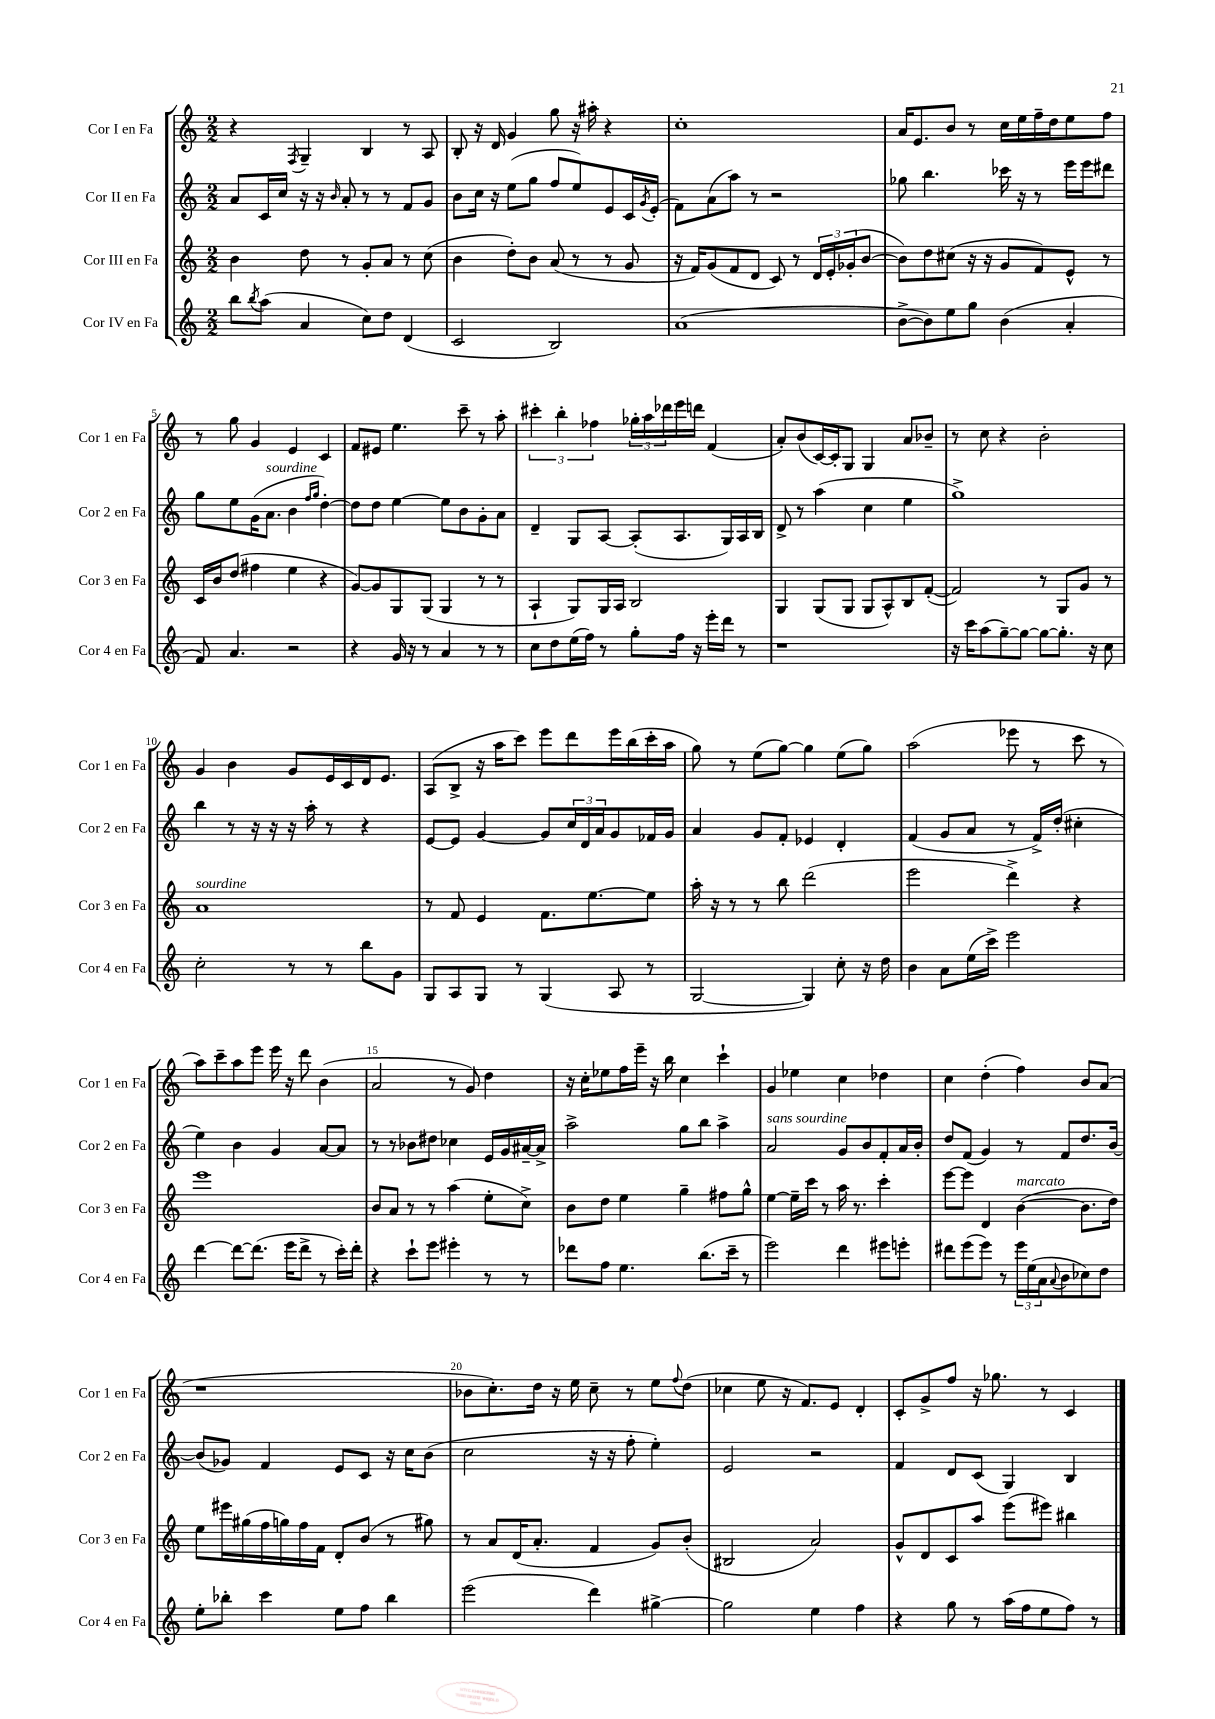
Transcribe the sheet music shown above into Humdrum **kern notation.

**kern	**kern	**kern	**kern
*staff4	*staff3	*staff2	*staff1
*clefG2	*clefG2	*clefG2	*clefG2
*k[]	*k[]	*k[]	*k[]
*M2/2	*M2/2	*M2/2	*M2/2
8bb\L	4b\	8a/L	4r
8qbb/	.	.	.
(8aa\J	.	16c/L	.
.	.	16cc/JJ	.
.	.	.	8qF/
4a/	8dd\	16r	4G~/
.	.	16r	.
.	.	16qqb/	.
.	8r	8a'/	.
8cc\L)	8g'/L	8r	4B/
8dd\J	8a/J	8r	.
(4d/	8r	8f/L	8r
.	(8cc\	8g/J	8A/
=	=	=	=
2c/	4b\	8b\L	8B'/
.	.	16cc\Jk	16r
.	.	16r	16d/
.	8dd'\L)	(8ee\L	4g/
.	8b\J	8gg\J	.
2B/)	(8a/	8ff/L	8gg\
.	8r	8ee/)	16r
.	.	.	16aa#'\
.	8r	8e/	4r
.	8g/	16c/L	.
.	.	8qg/	.
.	.	(16e'/JJ	.
=	=	=	=
(1a	16r	8f\L)	1cc'
.	16f/LK)	.	.
.	(8g/	(8a\	.
.	8f/	8aa\J)	.
.	8d/J	8r	.
.	8c/)	2r	.
.	8r	.	.
.	24d/LL	.	.
.	24e'/	.	.
.	(24g-'/J	.	.
.	[8b/J	.	.
=	=	=	=
[8b^\L	8b\]L)	8gg-\	16a/LK
.	.	.	8.e/
8b\])	8dd\	4.bb\	.
8ee\	(8cc#\J	.	8b/J
8gg\J	16r	.	8r
.	16r	.	.
(4b\	8g/L	16ccc-\	16cc\LL
.	.	16r	16ee\
.	8f/)	8r	16ff~\
.	.	.	16dd\J
4a'/	8e^^/J	16eee\LL	8ee\
.	.	16eee\J	.
.	8r	8ddd#\J	8ff\J
=	=	=	=
8f/)	16c/LL	8gg\L	8r
.	16b/J	.	.
4.a/	(8dd/J	8ee\	8gg\
.	4ff#\	(16g\K	4g/
.	.	8.a\J	.
2r	4ee\	4b\	4e/
.	.	16qqff/LL	.
.	.	16qqgg/JJ	.
.	4r	[4dd'\)	4c/
=	=	=	=
4r	[8g/L)	8dd\]L	8f/L
.	8g/]	8dd\J	8e#/J
16g/	8G/	[4ee\	4.ee\
16r	.	.	.
8r	(8G/J	.	.
4a/	4G/	8ee\]L	.
.	.	8b\	8ccc~\
8r	8r	8g'\	8r
8r	8r	8a\J	8aa'\
=	=	=	=
8cc\L	4A`/	4d~/	6ccc#'\
8dd\	.	.	.
.	.	.	6bb'\
(16ee\L	8G/L)	8G/L	.
16ff\JJ)	.	.	.
.	.	.	6ff-\
8r	16G/L	[8A/J	.
.	16A/JJ	.	.
8gg'\L	2B/	(8A'/]L	24gg-'\LL
.	.	.	24aa\
.	.	.	24ddd-\
16ff\Jk	.	8.A/	16eee\
16r	.	.	16ddd\JJ
16eee'\LL	.	.	(4f/
16ddd\JJ	.	16G/L)	.
8r	.	16A/	.
.	.	16B/JJ	.
=	=	=	=
1r	4G/	8d^/	8a'/L)
.	.	8r	(8b/
.	(8G/L	(4aa\	[16c/L)
.	.	.	16c'/]J
.	8G/J	.	8G/J
.	8G/L	4cc\	4G/
.	8A^^/)	.	.
.	8B/	4ee\	8a/L
.	([8f'/J	.	8b-~/J
=	=	=	=
16r	2f/])	1gg^)	8r
16ccc\LK	.	.	.
(8aa\	.	.	8cc\
[8gg~\)	.	.	4r
8gg\_J	.	.	.
8gg\_L	8r	.	2b'\
8.gg'\]J	8G/L	.	.
.	8g/J	.	.
16r	.	.	.
8cc\	8r	.	.
=	=	=	=
2cc'\	1a	4bb\	4g/
.	.	8r	4b\
.	.	16r	.
.	.	16r	.
8r	.	16r	8g/L
.	.	16aa'\	.
8r	.	8r	16e/L
.	.	.	16c/
8bb\L	.	4r	16d/J
.	.	.	8.e/J
8g\J	.	.	.
=	=	=	=
8G/L	8r	[8e/L	(8A/L
8A/	8f/	8e/]J	8B^/J
8G/J	4e/	[4g/	16r
.	.	.	16aa\LK
8r	.	.	8ccc\J)
(4G/	8.f\L	8g/]L	8eee\L
.	.	24cc/L	8ddd\
.	.	24d/	.
.	[8.ee\	.	.
.	.	24a/J	.
8A/	.	8g/	16eee\L
.	.	.	(16bb\
8r	8ee\]J	16f-/L	16ccc'\
.	.	16g/JJ	16aa\JJ
=	=	=	=
[2G/	16aa'\	4a/	8gg\)
.	16r	.	.
.	8r	.	8r
.	8r	8g/L	(8ee\L
.	8bb\	8f'/J	[8gg\J)
4G/])	(2ddd\	4e-/	4gg\]
8cc'\	.	4d'/	(8ee\L
16r	.	.	8gg\J)
16dd\	.	.	.
=	=	=	=
4b\	2eee\	(4f/	(2aa\
8a\L	.	8g/L	.
(16ee\L	.	8a/J	.
16ccc^\JJ)	.	.	.
2eee\	4ddd^\)	8r	8eee-\
.	.	16f^/LL)	8r
.	.	(16dd'/JJ	.
.	4r	4cc#'\	8ccc\
.	.	.	8r
=	=	=	=
[4ddd\	1eee	4ee\)	8aa\L)
.	.	.	8ccc~\
8ddd\_L	.	4b\	8aa\
(8.ddd\]J	.	.	8eee\J
.	.	4g/	16eee\
16eee\LK	.	.	16r
8ddd^\J	.	.	8ddd\
8r	.	[8a/L	(4b\
16ccc'\LL)	.	8a/]J	.
16ddd'\JJ	.	.	.
=	=	=	=
4r	8b/L	8r	2a/
.	8a/J	8r	.
8ccc`\L	8r	8b-\L	.
8eee\J	8r	8dd#\J	.
4eee#'\	(4aa\	4cc-\	8r
.	.	.	8g/)
8r	8ee'\L	16e/LL	4dd\
.	.	16g/	.
8r	8cc^\J)	[16a#~/	.
.	.	16a#^/]JJ	.
=	=	=	=
8ddd-\L	8b\L	2aa^\	16r
.	.	.	16cc'\LK
8ff\J	8dd\J	.	8ee-\
4.ee\	4ee\	.	16ff\L
.	.	.	16eee~\JJ
.	.	.	16r
.	.	.	16bb\
.	4gg~\	8gg\L	4cc\
(8.bb\L	.	8bb\J	.
.	8ff#\L	4aa^\	4ccc`\
16ccc~\Jk	.	.	.
8r	8gg^^\J	.	.
=	=	=	=
2eee\)	[4ee\	2a/	4g/
.	16ee~\]LL	.	4ee-\
.	16ccc\JJ	.	.
.	8r	.	.
4ddd\	16aa\	8g/L	4cc\
.	8.r	.	.
.	.	8b/	.
8eee#\L	4ccc'\	8f'/	4dd-\
8eee'\J	.	16a/L	.
.	.	16b'/JJ	.
=	=	=	=
8ddd#\L	[8eee\L	8dd/L	4cc\
(8eee\	8eee\]J	(8f/J	.
8eee\J)	4d/	4g/)	(4dd'\
8r	.	.	.
24eee\LL	([4b\	8r	4ff\)
(24ee\	.	.	.
24a\J	.	.	.
8qqa/	.	.	.
8b\	.	8f/L	.
8cc-\)	8.b\]L	8.dd/	8b/L
8dd\J	.	.	(8a/J
.	16dd\Jk)	[16b/Jk	.
=	=	=	=
8ee'\L	8ee\L	(8b/]L	1r
8bb-'\J	16eee#\L	8g-/J)	.
.	(16gg#\	.	.
4ccc\	16ff\	4f/	.
.	16gg\)	.	.
.	16ff\	.	.
.	16f\JJ	.	.
8ee\L	8d'/L	8e/L	.
8ff\J	(8b/J	8c/J	.
4bb-\	8r	16r	.
.	.	16cc\LK	.
.	8gg#\)	(8b\J	.
=	=	=	=
(2eee\	8r	2cc\	8b-\L
.	8a/L	.	8.cc'\)
.	(16d/K	.	.
.	8.a'/J	.	16dd\Jk
.	.	.	16r
.	.	.	16ee\
4ddd\)	4f/	16r	8cc~\
.	.	16r	.
.	.	8ff'\	8r
[4gg#^\	8g/L)	4ee'\)	8ee\L
.	.	.	8qqff/
.	(8b'/J	.	(8dd\J
=	=	=	=
2gg#\]	2B#/	2e/	4cc-\
.	.	.	8ee\
.	.	.	16r
.	.	.	8.f/L)
4ee\	2a/)	2r	.
.	.	.	8e/J
4ff\	.	.	4d'/
=	=	=	=
4r	8g^^/L	4f/	8c'/L
.	8d/	.	8g^/
8gg\	8c/	8d/L	8ff/J
8r	8aa/J	(8c/J	16r
.	.	.	8.gg-\
(16aa\LL	(8eee\L	4G/)	.
16ff\J	.	.	.
8ee\	8eee#\J)	.	8r
8ff\J)	4bb#\	4B/	4c/
8r	.	.	.
==	==	==	==
*-	*-	*-	*-
